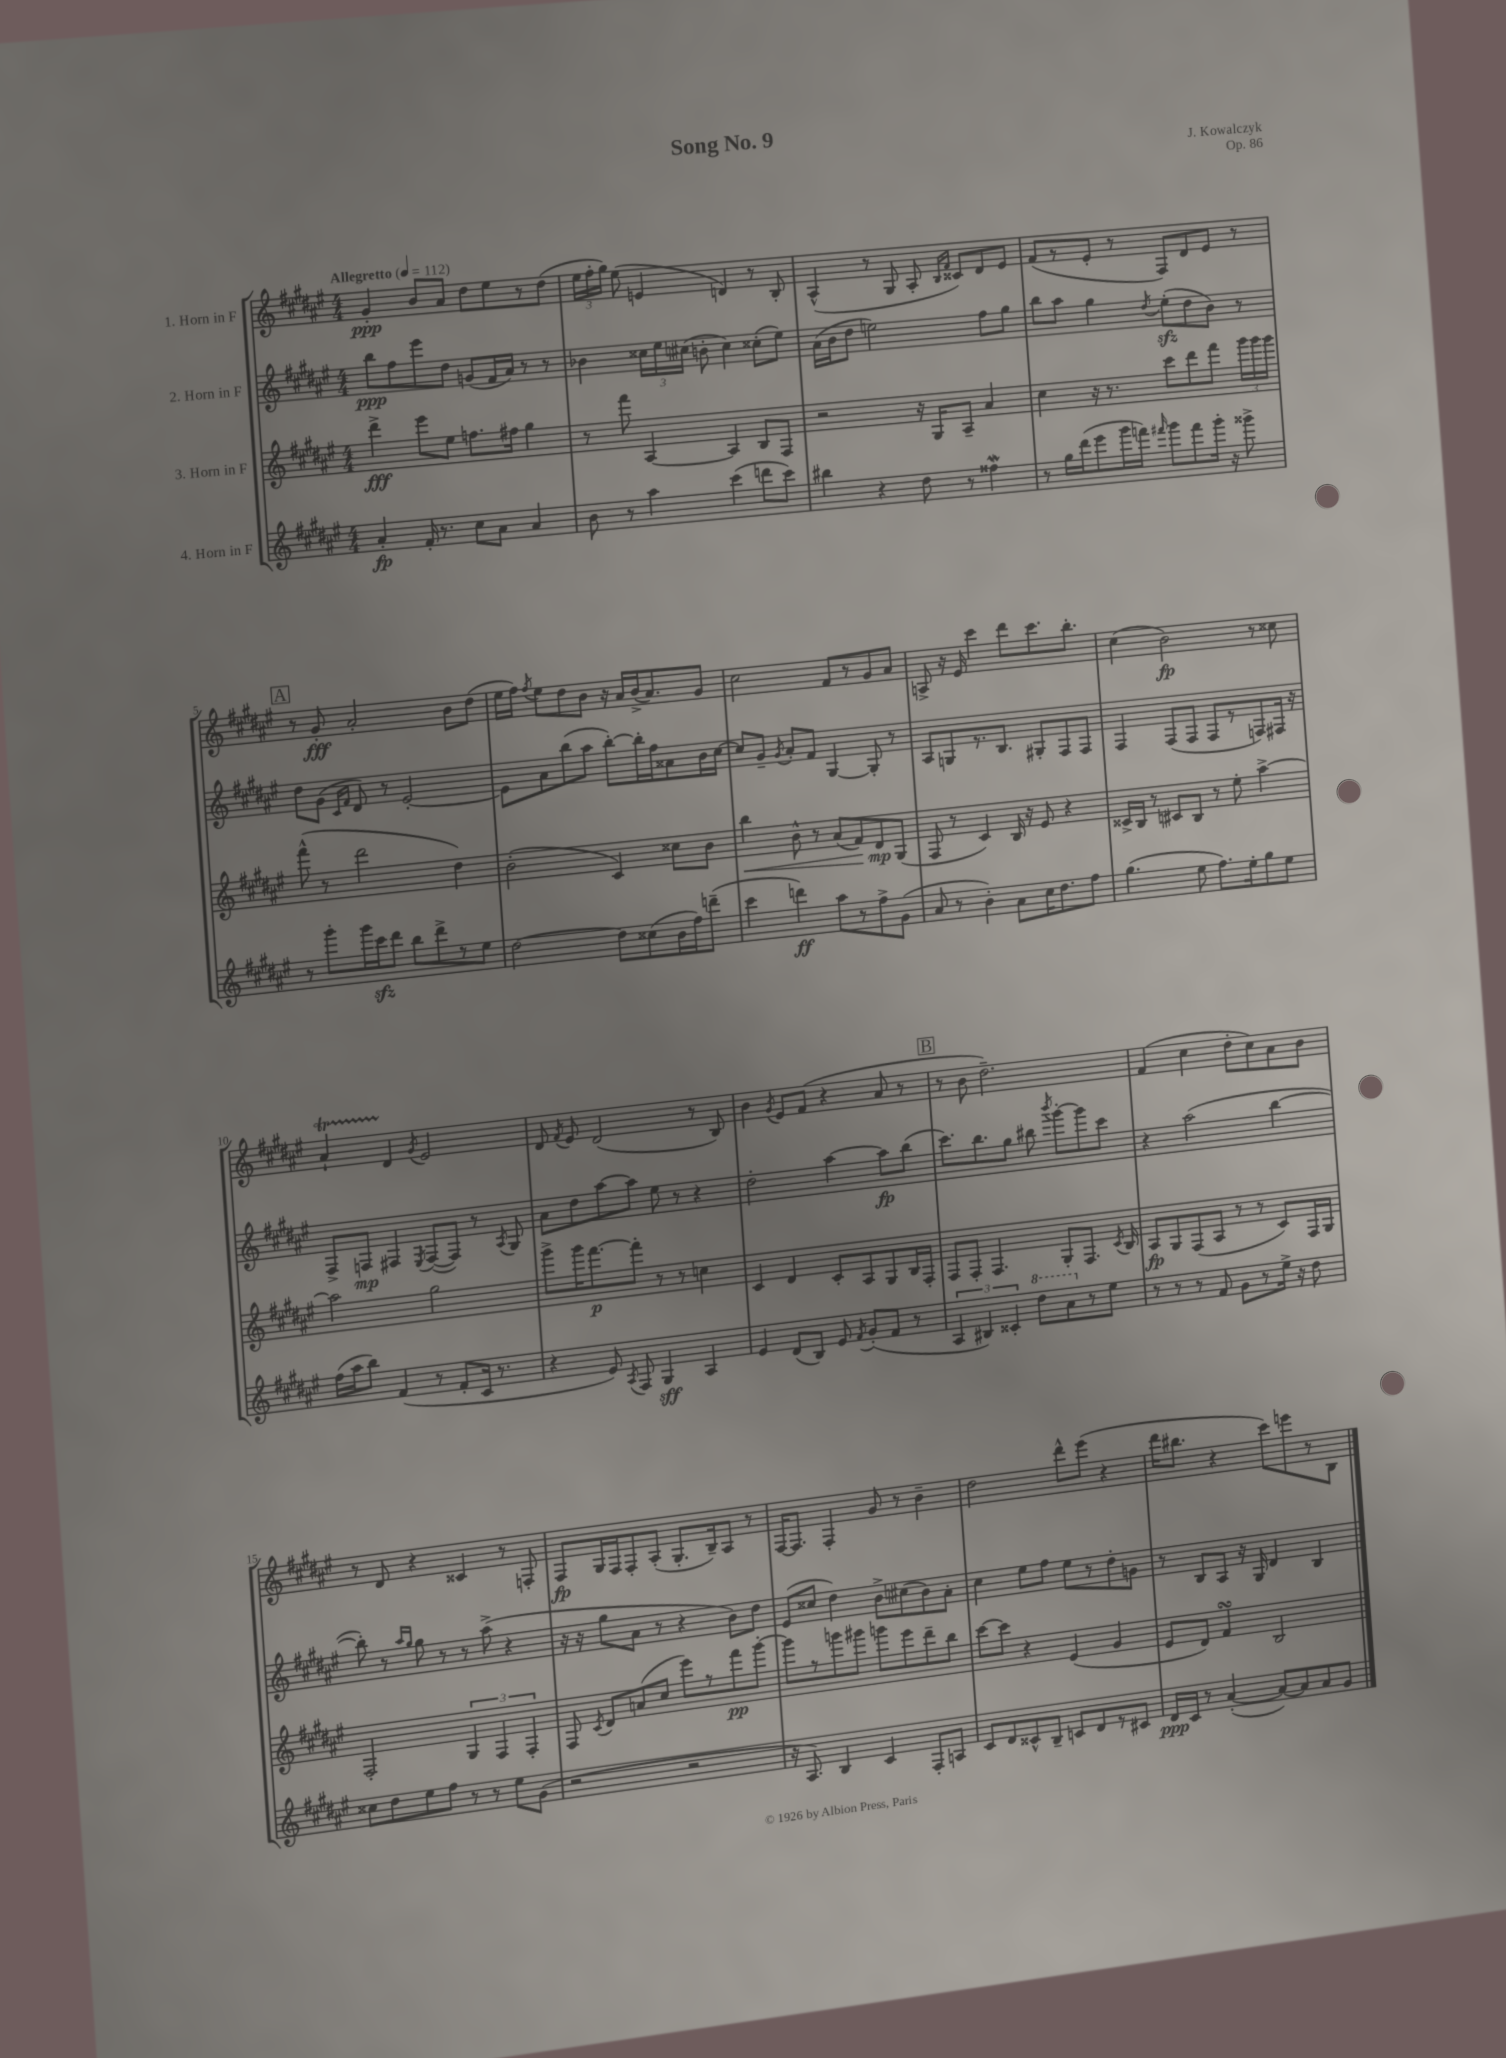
\header { title = "Song No. 9" composer = "J. Kowalczyk" opus = "Op. 86" }
<<
\new StaffGroup <<
\new Staff = "s0" \with { instrumentName = "1. Horn in F" } {
    \clef treble \key fis \major \numericTimeSignature \time 4/4 \tempo "Allegretto" 4 = 112
    \autoBeamOff gis'4-.\ppp b'8[ ais'8] dis''8[ eis''8 r8 dis''8]( |
    \tuplet 3/2 { eis''16[ fis''16-. gis''16]) } eis''8( e'4 d'4) r8 b8-. |
    ais4-^( r8 gis8 ais8-. \grace { b16[ fis'16] } cisis'8[) dis'8 eis'8] |
    fis'8[( r8 eis'8]-. r8 fis8[) dis'8 eis'8] r8 |
    \mark \markup { \box "A" } r8 gis'8-.\fff ais'2-. b'8[ dis''8]( |
    eis''16[ fis''16]) \acciaccatura { fis''8 } eis''8[ dis''8 b'8] r16 ais'16[ b'16->( ais'8.) gis'8] |
    cis''2 fis'8[ r8 gis'8 ais'8] |
    a8-> r16 eis'16 cis'''4 dis'''8[ cis'''8. b''8.]-. |
    cis''4( b'2\fp) r8 cisis''8 |
    ais'4-!\startTrillSpan dis'4\stopTrillSpan \acciaccatura { gis'8 } eis'2 |
    dis'8 \acciaccatura { fis'8 } eis'8 dis'2( r8 b8) |
    b'4 \acciaccatura { gis'8 } eis'8[ fis'8]( r4 ais'8 r8 |
    \mark \markup { \box "B" } r8 b'8 dis''2.--) |
    fis'4( cis''4 dis''8[-. cis''8) ais'8 b'8] |
    r8 dis'8 r4 cisis'4 r8 f8-. |
    fis8[\fp gis16 fis16 fis8-. ais8]-.( gis8.[-. b16--) ais8] r8 |
    fis16[~ fis8.] fis4-. gis'8 r8 b'4-- |
    dis''2 dis'''8[-^ eis'''8]( r4 |
    dis'''16[ bis''8.] r4 cis'''8[) e'''8 r8 b8] \bar "|." |
}
\new Staff = "s1" \with { instrumentName = "2. Horn in F" } {
    \clef treble \key fis \major \numericTimeSignature \time 4/4
    \autoBeamOff b''8[\ppp fis''8 eis'''8 dis''8] g'8[( fis'16 ais'16]) r8 r8 |
    bes'4 \tuplet 3/2 { cisis''16[ eis''16 cis''16]( } b'8-. cis''4) cisis''8[-.( eis''8]) |
    ais'16[( b'16 dis''8] e''2) fis''8[ gis''8] |
    b''8[ ais''8] gis''4 \acciaccatura { dis''8 } eis''8[-.\sfz( dis''8 b'8]) r8 |
    \mark \markup { \box "A" } dis''8[ gis'8]( \grace { cis'16[ fis'16] } dis'8) r8 eis'2~-. |
    eis'8[ ais'8 b''8( ais''8] b''8[~-.) b''16-. fis''16 aisis'8 b'16 cis''16]~ |
    cis''8[ gis'8]-- \acciaccatura { gis'8 } ais'8[-. fis'8] gis4~ gis8-. r8 |
    ais8[ g8 r8. b8.] gis8[-. fis8 fis8] |
    fis4 fis8[( fis8] fis8[ r8 f8) fis16] r16 |
    fis8[-> f8]\mp fis4 \acciaccatura { eis8 } fis8[~( fis8]) r8 \acciaccatura { ais8 } gis8 |
    ais'8[ dis''8 ais''8~ ais''8] eis''8 r8 r4 |
    dis''2-. ais''4~ ais''8[\fp b''8]( |
    \mark \markup { \box "B" } cis'''8.[) b''8. gis''8] bis''8 \acciaccatura { b'''8 } gis'''8[~-. gis'''8 cis'''8] |
    r4 ais''2( b''4~ |
    b''8-.) r8 \grace { ais''16[ gis''16] } gis''8 r8 r8 ais''8->( r4 |
    r16 r16 gis''8[ ais'8] r8 r4 b'8[) dis''8] |
    eis'8[( cisis''8] dis''4) b'8[-> cis''8( b'8) ais'8]-. |
    cis''4 eis''8[ fis''8] eis''8[ r8 dis''8-. g'8] |
    r8 b8[ ais8] r16 gis16 dis'4 b4 \bar "|." |
}
\new Staff = "s2" \with { instrumentName = "3. Horn in F" } {
    \clef treble \key fis \major \numericTimeSignature \time 4/4
    \autoBeamOff dis'''4->\fff eis'''8[ eis''8] f''8.[ fis''16] gis''4 |
    r8 fis'''8 ais4~ ais4 b8[ fis8] |
    r2 r16 gis16[ ais8]-- ais'4 |
    cis''4 r16 r8. cis'''8[ dis'''8 fis'''8] \tuplet 3/2 { gis'''16[ gis'''16 gis'''16] } |
    \mark \markup { \box "A" } fis'''8-^( r8 dis'''2 dis''4) |
    b'2-.( cis'4) cisis''8[ b'8] |
    b''4\< b'8-^ r8 ais'8[( fis'8) dis'8\mp\! gis8]( |
    fis8 r8 cis'4) b16 r16 eis'8 r4 |
    cisis'16[-> b16] r8 cis'8[ b8] r8 eis''8-. ais''4~-> |
    ais''2 gis''2 |
    gis'''8[-> gis'''16 fis'''8.~\p fis'''8]-. r8 r8 c''4 |
    cis'4 dis'4 cis'8[-. ais8 gis8 b16 fis16]-. |
    \mark \markup { \box "B" } fis8[ fis8]-. fis4. gis8[-. fis8.] \acciaccatura { cis'8 } b16 |
    ais8[\fp gis8 fis8( ais8] r8 r8 cis'8[) fis16 gis16] |
    fis2-. \tuplet 3/2 { gis4 fis4 fis4-. } |
    fis8 \acciaccatura { cis'8 } dis'8[ a'8( cis''8] eis'''8[) r8 fis'''8\pp gis'''8]~-. |
    gis'''8[ r8 g'''8 gis'''8] g'''8[ eis'''8 dis'''8-- b''8] |
    cis'''8[~ cis'''8] r4 eis'4( gis'4 |
    eis'8[ dis'8]) fis'4\turn b2 \bar "|." |
}
\new Staff = "s3" \with { instrumentName = "4. Horn in F" } {
    \clef treble \key fis \major \numericTimeSignature \time 4/4
    \autoBeamOff ais'4-.\fp fis'16-. r8. cis''8[ ais'8] ais'4 |
    b'8 r8 ais''4 cis'''4( d'''8[ cis'''8]) |
    bis''4 r4 dis''8 r8 fisis''4\mordent |
    r8 gis''16[ dis'''16( eis'''8 gis'''16 f'''16]) \grace { fis'''16 } gis'''8[ fis'''8 gis'''16]-. r16 gisis'''8-> |
    \mark \markup { \box "A" } r8 gis'''8[-. gis'''16 cis'''16\sfz dis'''8] b''8[ dis'''8-> r8 eis''8] |
    dis''2~ dis''8[ cisis''8( b'16 fis''16) d'''8]--( |
    cis'''4 d'''4\ff) ais''8[ r8 fis''8-> gis'8]( |
    ais'8 r8 b'4-.) ais'8[ cis''16 dis''8. fis''8] |
    gis''4.( eis''8 fis''8.[) eis''16-. gis''8 eis''8] |
    fis''16[( ais''16 b''8]) fis'4( r8 fis'8[-. cis'16] r8. |
    r4 eis'8) \acciaccatura { ais8 } fis8 gis4\sff ais4 |
    eis'4 dis'8[( b8]) eis'8 \acciaccatura { fis'8 } gis'8[-.( fis'8] r8 |
    \mark \markup { \box "B" } \tuplet 3/2 { ais4 bis4) cisis'4-. } \ottava #1 dis'''8[ ais''8 \ottava #0 r8 eis''8] |
    r8 r8 r8 fis'8 gis'8[ r8 eis''16]-> r16 dis''8 |
    cisis''8[ dis''8 eis''8 fis''8] r8 r8 eis''8[ gis'8]( |
    r2 r2 |
    r16 ais8.) b4 cis'4 fis8[-. a8] |
    cis'8[ dis'8 cisis'8-^ b8]-- c'8[ dis'8 r8 cis'8] |
    dis'16[\ppp cis'16] r8 ais'4~-.( ais'8[~) ais'8 ais'8 gis'8] \bar "|." |
}
>>
>>
